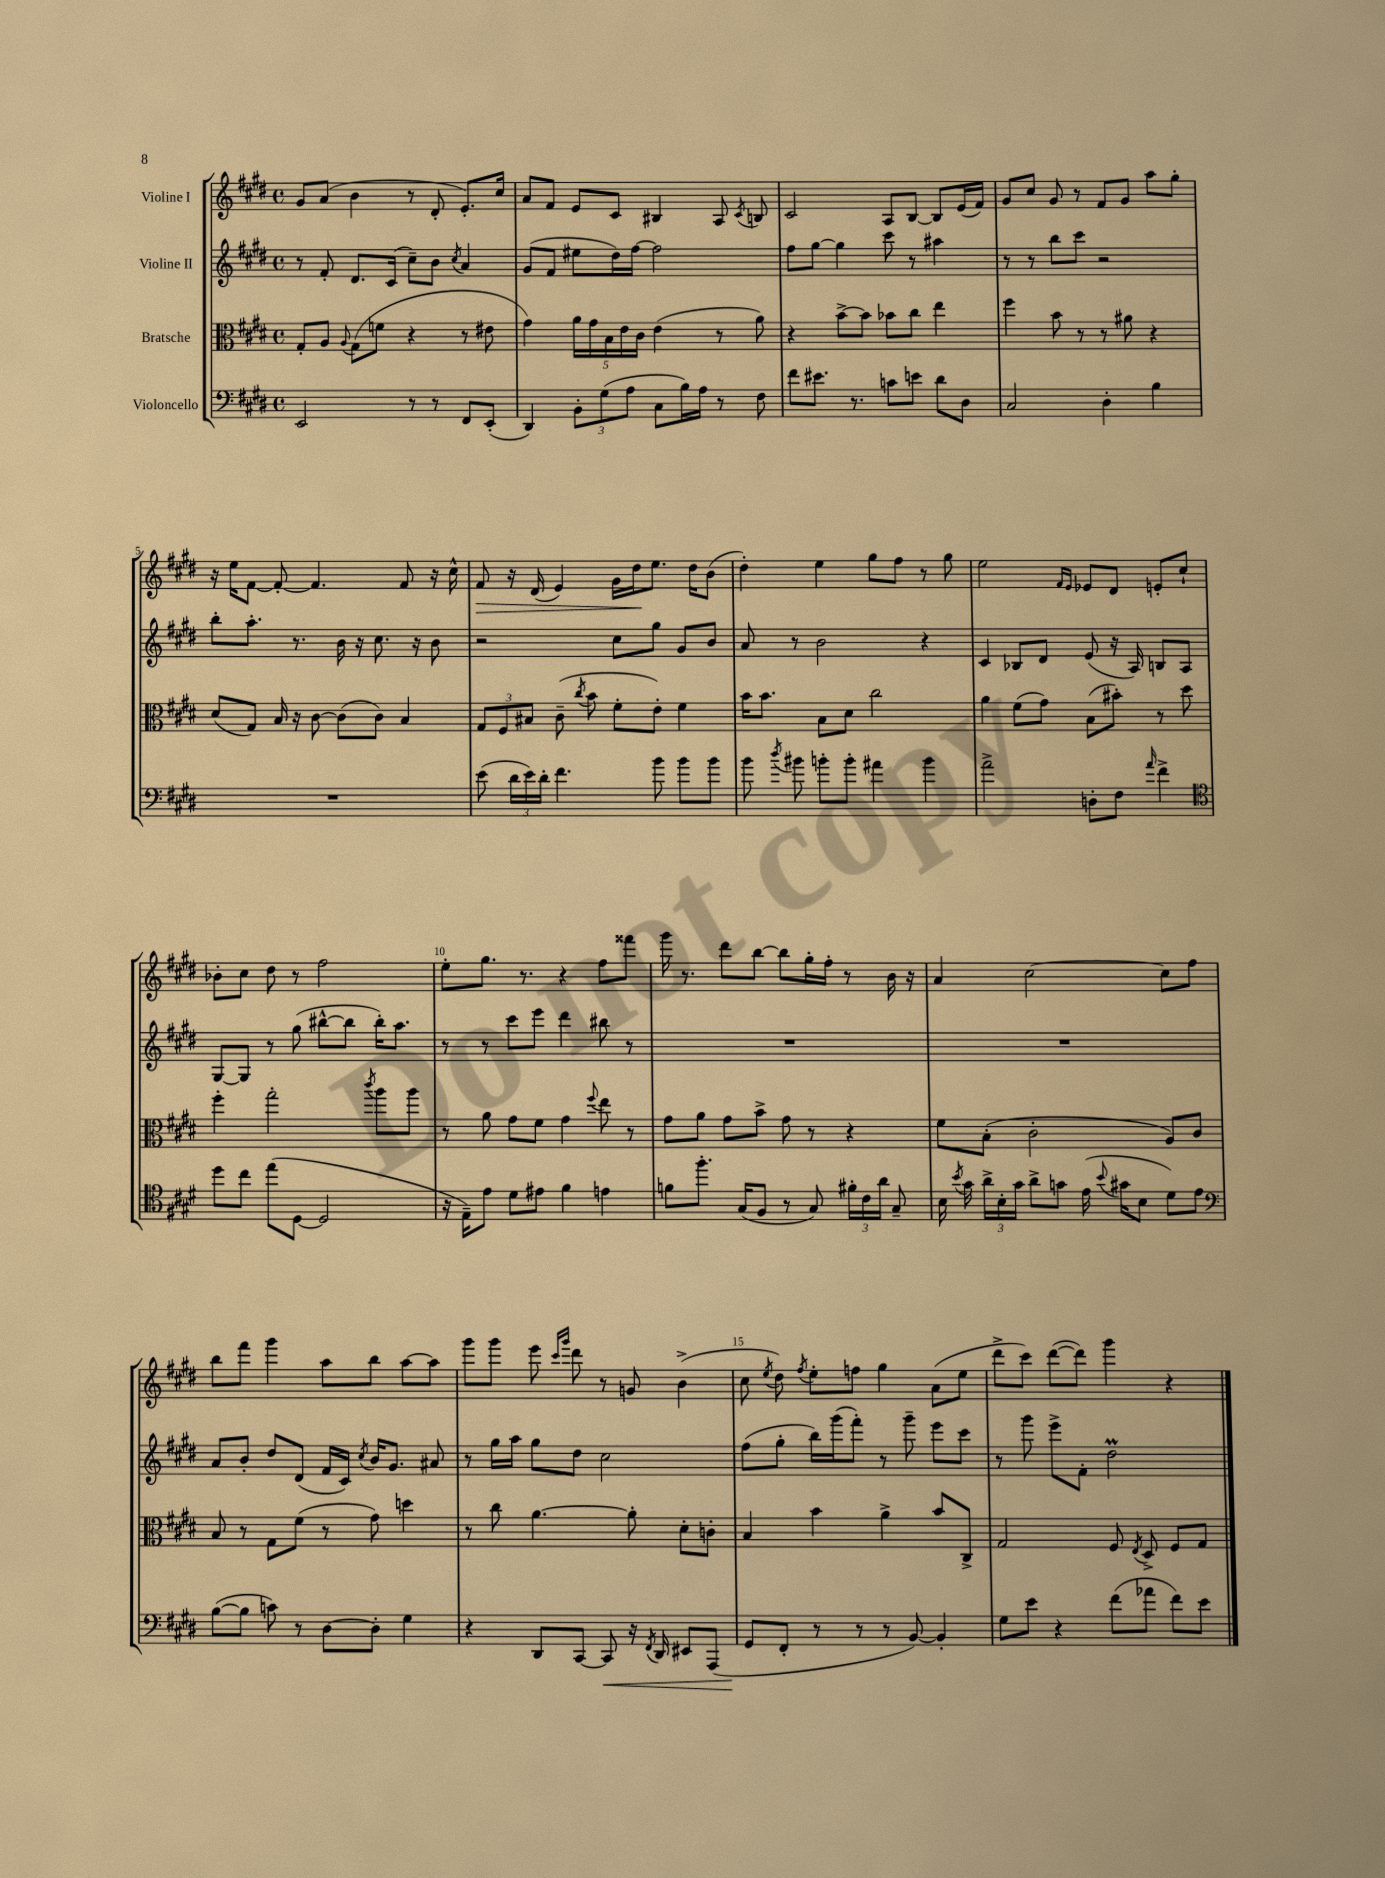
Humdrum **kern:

**kern	**kern	**kern	**kern
*staff4	*staff3	*staff2	*staff1
*clefF4	*clefC3	*clefG2	*clefG2
*k[f#c#g#d#]	*k[f#c#g#d#]	*k[f#c#g#d#]	*k[f#c#g#d#]
*M4/4	*M4/4	*M4/4	*M4/4
*met(c)	*met(c)	*met(c)	*met(c)
2EE	8G#'	8r	8g#
.	8A	8f#'	(8a
.	8qqA	.	.
.	(8G#	8.d#	4b
.	8f	.	.
.	.	(16c#	.
8r	4r	8cc#~)	8r
8r	.	8b	8d#'
.	.	8qcc#	.
8FF#	8r	4a	8.e')
(8EE'	8e#	.	.
.	.	.	16cc#
=	=	=	=
4DD#)	4g#)	(8g#	8a
.	.	8f#	8f#
12BB'	20a	8ee#	8e
.	20g#	.	.
(12G#	.	.	.
.	20B	.	.
.	.	16dd#)	8c#
.	20e	.	.
12A	.	.	.
.	.	[16ff#	.
.	20c#	.	.
8C#	(4e	2ff#]	4B#
16B)	.	.	.
16A	.	.	.
8r	8r	.	8A
.	.	.	8qc#
8F#	8a)	.	8B
=	=	=	=
8f#	4r	8ff#	2c#
8.e#	.	[8gg#	.
.	[8b^	4gg#]	.
8.r	.	.	.
.	8b]	.	.
8c	8b-	8ccc#	8A
8e	8cc#	8r	[8B
8d#	4ee	4aa#	8B]
8D#	.	.	(16e
.	.	.	16f#)
=	=	=	=
2C#	4ff#	8r	8g#
.	.	8r	8cc#
.	8b	8bb	8g#
.	8r	8ccc#	8r
4D#'	8r	2r	8f#
.	8a#	.	8g#
4B	4r	.	8aa
.	.	.	8gg#'
=	=	=	=
1r	(8d#	8bb'	16r
.	.	.	16ee
.	8G#)	8.aa'	[8f#
.	16B	.	8f#'_
.	16r	8.r	.
.	[8c#	.	4.f#]
.	(8c#]	16b	.
.	.	16r	.
.	8c#)	8.cc#	.
.	4B	.	8f#
.	.	16r	.
.	.	8b	16r
.	.	.	16cc#^^
=	=	=	=
(8e	12G#	2r	8f#
.	12F#	.	.
24d#	.	.	16r
24e)	12B#	.	.
.	.	.	(16d#
24d#'	.	.	.
4.f#	(8c#~	.	4e)
.	8qcc#	.	.
.	8b	.	.
.	8f#'	8cc#	16g#
.	.	.	16dd#
8b	8e')	8gg#	8.ee
8b	4f#	8g#	.
.	.	.	16dd#
8b	.	8b	(8b
=	=	=	=
8b	16b	8a	4dd#')
.	8.b	.	.
8qdd#	.	.	.
8b#	.	8r	.
8b'	8B	2b	4ee
8b'	8d#	.	.
4a#	2cc#	.	8gg#
.	.	.	8ff#
4b	.	4r	8r
.	.	.	8gg#
=	=	=	=
2a^	4a	4c#	2ee
.	(8f#	8B-	.
.	8g#)	8d#	.
.	.	.	16qqf#
.	.	.	16qqe
8D'	(8B	(8e	8e-
8F#	8b#')	16r	8d#
.	.	16A)	.
16qqa	.	.	.
4f#^	8r	8B	8e'
.	8dd#	8A	8cc#`
=	=	=	=
*clefC4	*	*	*
8dd#	4ff#'	[8G#	8b-'
8cc#	.	8G#]	8cc#
(8ee	2gg#'	8r	8dd#
[8D#	.	(8gg#	8r
2D#]	.	[8bb#^^	2ff#
.	.	8bb#]	.
.	8qccc#	.	.
.	8aa	16bb#')	.
.	.	8.aa	.
.	8aa	.	.
=	=	=	=
16r	8r	8r	8ee'
16E~)	.	.	.
8e	8a	8r	8.gg#
8d#	8g#	8ccc#	.
.	.	.	8.r
8e#	8f#	8eee	.
4f#	4g#	4ddd#	4r
.	8qqff#	.	.
4e	8ee	8bb#	8ff#
.	8r	8r	8fff##
=	=	=	=
8f	8g#	1r	16ggg#
.	.	.	8.r
8.ff#'	8a	.	.
.	8g#	.	8ddd#
(16G#	.	.	.
8F#	8b^	.	[8bb
8r	8g#	.	8bb]
8G#)	8r	.	16gg#'
.	.	.	16ff#'
24f#'	4r	.	8r
24c#	.	.	.
24a	.	.	.
8G#~	.	.	16b
.	.	.	16r
=	=	=	=
16B	8f#	1r	4a
8qb	.	.	.
16g#	.	.	.
24a^	(8B'	.	.
24B'	.	.	.
24g#	.	.	.
8a^	2c#'	.	[2cc#
8g	.	.	.
(16e	.	.	.
8qqb	.	.	.
16g#	.	.	.
8B	.	.	.
8d#)	8A)	.	8cc#]
8e	8c#	.	8ff#
=	=	=	=
*clefF4	*	*	*
([8B	8B	8a	8bb
8B]	8r	8b'	8fff#
8c)	8G#	8dd#	4ggg#
8r	(8f#	(8d#	.
[8D#	8r	16f#	8aa
.	.	16c#)	.
.	.	8qcc#	.
8D#']	8g#)	16b	8bb
.	.	8.g#	.
4G#	4dd	.	[8aa
.	.	8a#	8aa]
=	=	=	=
4r	8r	8r	8ggg#
.	8cc#	16gg#	8ggg#
.	.	16aa	.
8DD#	[4.a	8gg#	8eee
.	.	.	16qqccc#
.	.	.	16qqggg#
[8CC#	.	8dd#	8ddd#
8CC#]	.	2cc#	8r
16r	8a']	.	8g
8qFF#	.	.	.
16DD#	.	.	.
8EE#	8d#'	.	(4b^
(8AAA	8c'	.	.
=	=	=	=
8GG#	4B	(8ff#	8cc#
.	.	.	8qee
8FF#'	.	8gg#'	8dd#)
.	.	.	8qff#
8r	4b	16bb)	8ee'
.	.	(16ggg#	.
8r	.	8fff#')	8ff
8r	4a^	8r	4gg#
[8BB)	.	8ggg#~	.
4BB']	8b	8eee	(8a
.	8C#^	8ccc#	8ee
=	=	=	=
8G#	2G#	8r	8ddd#^
8e	.	8ggg#	8ccc#)
4r	.	8eee^	([8ddd#
.	.	8f#'	8ddd#])
(8f#	8F#	2dd#	4ggg#
.	8qE	.	.
8a-	8D#^	.	.
8f#)	8F#	.	4r
8e	8G#	.	.
==	==	==	==
*-	*-	*-	*-
